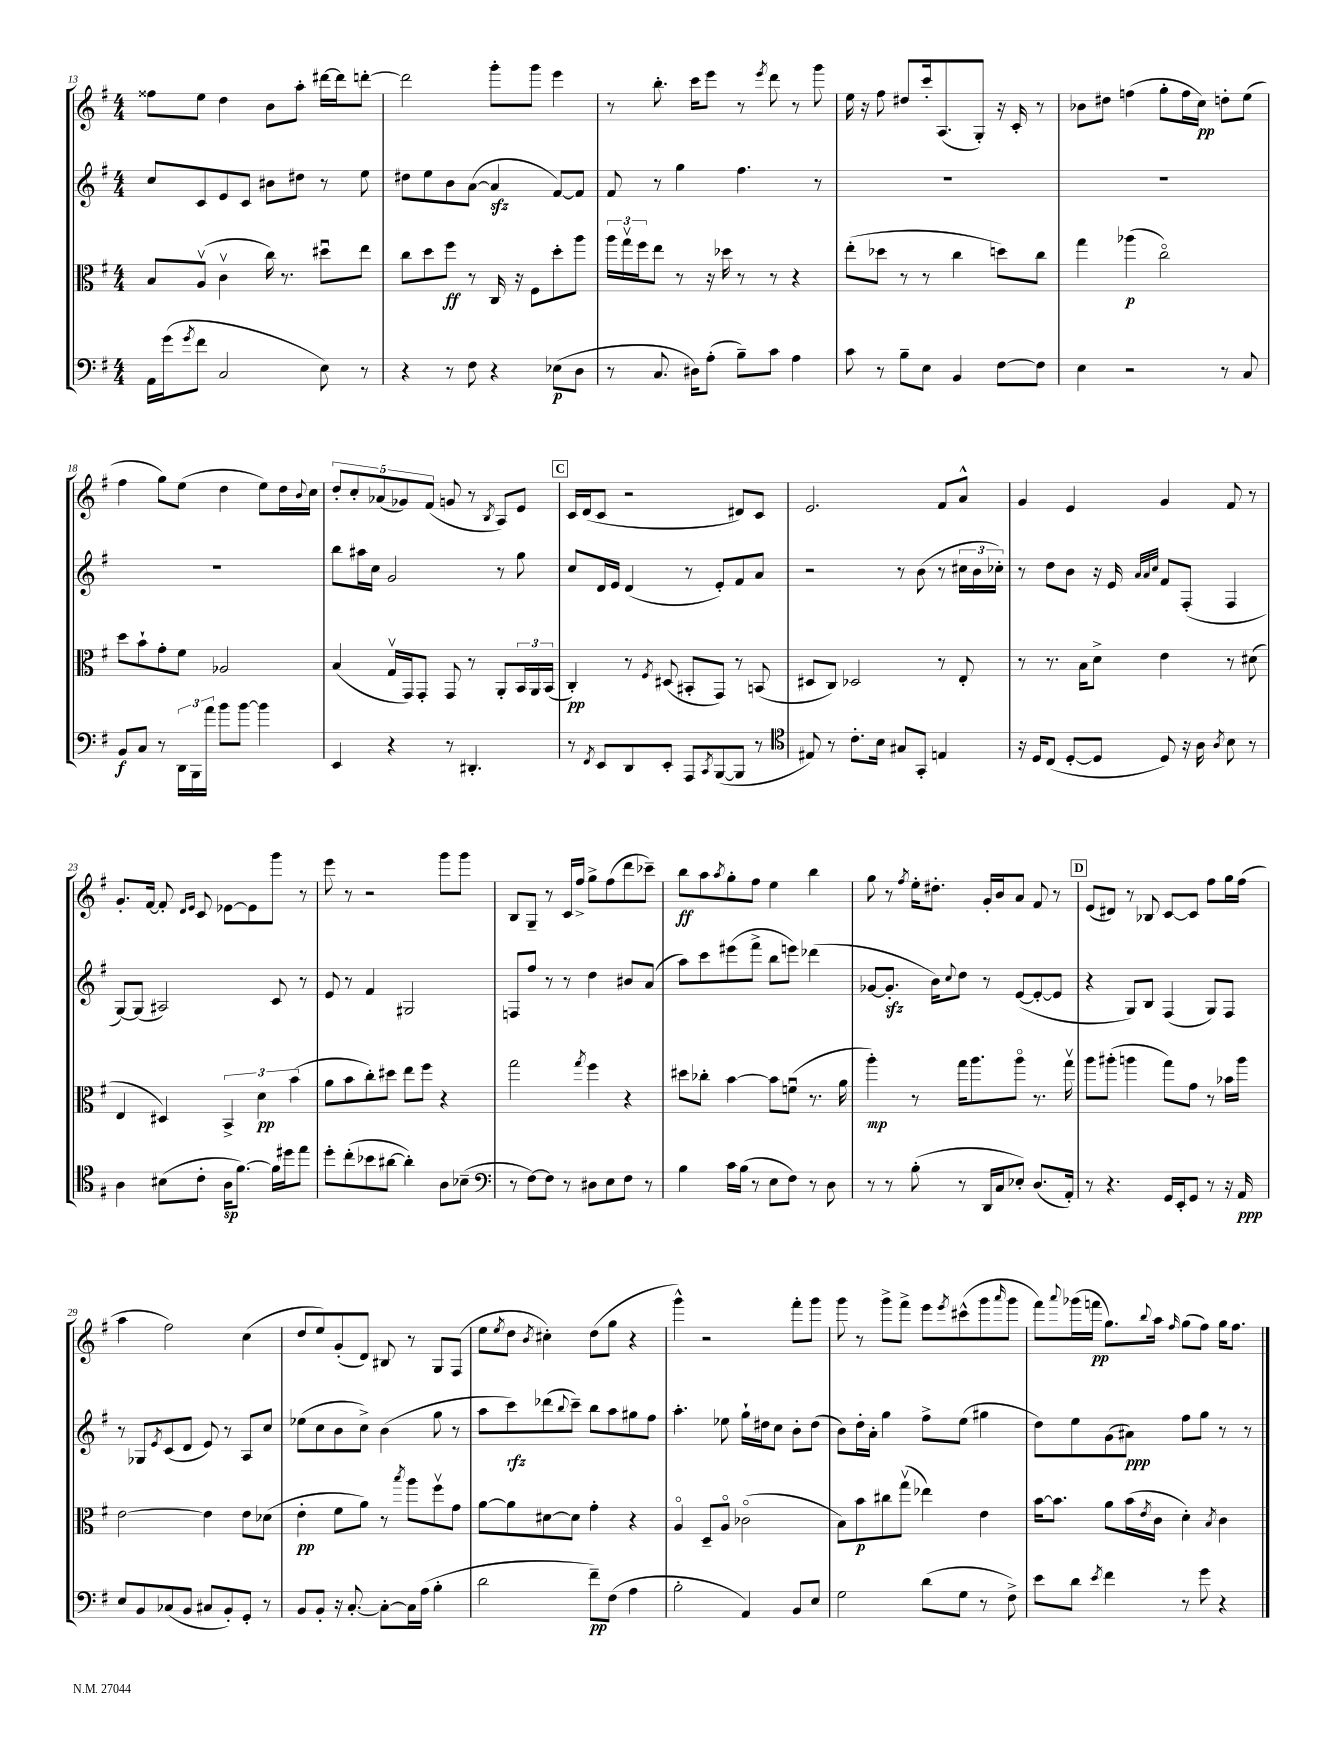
<<
\new StaffGroup <<
\new Staff = "s0" {
    \clef treble \key g \major \numericTimeSignature \time 4/4
    fisis''8 e''8 d''4 b'8 a''8-. dis'''16~ dis'''16 d'''8~-. |
    d'''2 g'''8-. g'''8 e'''4 |
    r8 b''8.-. c'''16 e'''8 r8 \acciaccatura { e'''8 } d'''8 r8 g'''8 |
    e''16 r16 fis''8 dis''8 c'''16-. a8.( g8-.) r16 c'16-. r8 |
    bes'8 dis''8 f''4( g''8-. f''16 c''16\pp) d''8-. e''8( |
    fis''4 g''8) e''8( d''4 e''8) d''16 \appoggiatura { b'8 } c''16 |
    \tuplet 5/4 { d''8-. c''8-. aes'8( ges'8) fis'8( } g'8 r8 \acciaccatura { b8 } a8) e'8 |
    \mark \markup { \box "C" } c'16 d'16( c'8 r2 dis'8) c'8 |
    e'2. fis'8 a'8-^ |
    g'4 e'4 g'4 fis'8 r8 |
    g'8.-. fis'16~ fis'8-. \grace { d'16 e'16 } c'8 ees'8~ ees'8 g'''8 r8 |
    e'''8 r8 r2 g'''8 g'''8 |
    b8 g8-- r8 c'16 fis''16-> g''8-> fis''8( d'''8 ces'''8--) |
    b''8\ff a''8 \acciaccatura { a''8 } g''8-. fis''8 e''4 b''4 |
    g''8 r8 \acciaccatura { fis''8 } e''16-. dis''8.-. g'16-. b'16 a'8 fis'8 r8 |
    \mark \markup { \box "D" } e'8( dis'8) r8 bes8 c'8~ c'8 fis''8 g''16 fis''16( |
    a''4 fis''2) c''4( |
    d''8 e''8) g'8-.( d'8) bis8 r8 g8 fis8( |
    e''8 \acciaccatura { e''8 } d''8 \acciaccatura { b'8 } cis''4-.) d''8( g''8 r4 |
    g'''4-^) r2 fis'''8-. g'''8 |
    g'''8 r8 g'''8-> fis'''8-> e'''8 \acciaccatura { e'''8 } cis'''8-^( g'''8 \grace { a'''16 } g'''8 |
    fis'''8) \appoggiatura { a'''8 } ges'''16( f'''16\pp g''8.) \appoggiatura { b''8 } a''16 \grace { fis''16 } g''8( fis''8) g''16 fis''8. \bar "|." |
}
\new Staff = "s1" {
    \clef treble \key g \major \numericTimeSignature \time 4/4
    c''8 c'8 e'8 c'8 bis'8 dis''8 r8 e''8 |
    dis''8 e''8 b'8 a'8~( a'4\sfz fis'8~) fis'8 |
    fis'8 r8 g''4 fis''4. r8 |
    R1 |
    R1 |
    R1 |
    b''8 ais''16 c''16 g'2 r8 g''8 |
    \mark \markup { \box "C" } c''8 d'16 e'16 d'4( r8 e'8-.) fis'8 a'8 |
    r2 r8 b'8( r8 \tuplet 3/2 { cis''16 b'16 ces''16-.) } |
    r8 d''8 b'8 r16 e'16 \grace { a'32 a'32 c''32 } fis'8 fis8-.( fis4 |
    g8~) g8( ais2) c'8 r8 |
    e'8 r8 fis'4 gis2 |
    f8 fis''8 r8 r8 d''4 bis'8 a'8( |
    a''8) c'''8 eis'''8( fis'''8-> b''8 e'''8) des'''4( |
    ges'8~ ges'8.-.\sfz b'16) \appoggiatura { c''8 } d''8 r8 e'8~( e'8~-. e'8 |
    \mark \markup { \box "D" } r4 g8) b8 fis4( g8) fis8 |
    r8 ges8 \acciaccatura { e'8 } c'8( d'8 e'8) r8 a8 c''8 |
    ees''8( c''8 b'8 c''8->) b'4( g''8 r8 |
    a''8 c'''8\rfz) des'''8( \appoggiatura { b''8 } c'''8--) b''8 a''8 gis''8 fis''8 |
    a''4.-. ees''8 g''16-! dis''16 c''8 b'8-. dis''8( |
    b'8) d''16-. a'16-. g''4 fis''8-> e''8( gis''4 |
    d''8) e''8 g'8( ais'8\ppp) fis''8 g''8 r8 r8 \bar "|." |
}
\new Staff = "s2" {
    \clef alto \key g \major \numericTimeSignature \time 4/4
    b8 a8\upbow( c'4\upbow c''16) r8. dis''8\downbow e''8 |
    c''8 d''8 fis''8\ff r8 c16 r16 fis8 d''8-. a''8 |
    \tuplet 3/2 { a''16 g''16\upbow fis''16 } e''8 r8 r16 des''16 r8 r8 r4 |
    e''8-.( des''8 r8 r8 c''4 d''8) c''8 |
    g''4 aes''4\p( c''2\flageolet) |
    d''8 b'8-! g'8-. fis'8 aes2 |
    b4( g16\upbow g,16) g,8-. g,8 r8 a,8-. \tuplet 3/2 { b,16 a,16 b,16( } |
    \mark \markup { \box "C" } c4-.\pp) r8 \acciaccatura { fis8 } dis8( bis,8-. g,8) r8 b,8( |
    dis8 c8) des2 r8 e8-. |
    r8 r8. b16 d'8-> e'4 r8 dis'8( |
    e4 dis4) \tuplet 3/2 { b,4-> d'4\pp b'4( } |
    a'8 b'8 c''8-.) dis''8 e''8 fis''8 r4 |
    g''2 \acciaccatura { g''8 } fis''4 r4 |
    dis''8 ces''8-. b'4~ b'8 f'8\downbow( r8. a'16 |
    a''4-.\mp) r8 g''16 a''8. a''8\flageolet r8. g''16\upbow |
    \mark \markup { \box "D" } a''8 ais''8-.( a''4 g''8) g'8 r8 bes'16 a''16 |
    e'2~ e'4 e'8 des'8( |
    e'4-.\pp fis'8 a'8) r8 \acciaccatura { b''8 } a''8 fis''8\upbow g'8 |
    a'8~ a'8 dis'8~ dis'8 g'4-. r4 |
    a4\flageolet d8-- a8\flageolet ces'2\flageolet( |
    b8) b'8\p cis''8 g''8\upbow( ees''4) e'4 |
    b'16~ b'8. a'8 b'16( \acciaccatura { e'8 } c'16 d'4-.) \acciaccatura { b8 } c'4 \bar "|." |
}
\new Staff = "s3" {
    \clef bass \key g \major \numericTimeSignature \time 4/4
    a,16 g'16( \acciaccatura { g'8 } fis'8 c2 e8) r8 |
    r4 r8 fis8 r4 ees8\p( d8 |
    r8 c8. dis16) a8-.( b8--) c'8 a4 |
    c'8 r8 b8-- e8 b,4 fis8~ fis8 |
    e4 r2 r8 c8 |
    b,8\f c8 r8 \tuplet 3/2 { d,16 b,,16 a'16 } b'8 b'8~ b'4 |
    e,4 r4 r8 dis,4.-. |
    \mark \markup { \box "C" } r8 \acciaccatura { fis,8 } e,8 d,8 e,8-. a,,8 \acciaccatura { c,8 } b,,8~( b,,8 r8 |
    \clef tenor eis8) r8 c'8.-. b16 gis8 g,8-. e4 |
    r16 d16 c8( d8~-. d8 d8) r16 a16 \acciaccatura { a8 } b8 r8 |
    a4 bis8( c'8-. a16\sp fis'8.~) fis'16 dis''16 e''8 |
    d''8-. c''8-.( bes'8 ais'8~ ais'4-.) a8 bes8--( |
    \clef bass r8 fis8~) fis8 r8 dis8 e8 fis8 r8 |
    b4 c'16 b16( r8 e8 fis8) r8 d8 |
    r8 r8 b8-.( r8 d,16 c16 ees8-.) d8.( a,16-.) |
    \mark \markup { \box "D" } r8 r4. g,16 e,16-. g,8 r8 r16 a,16\ppp |
    e8 b,8 ces8( b,8 cis8 b,8-.) g,8-. r8 |
    b,8 b,8-. r16 c8.~-. c8~-. c16 a16( b4-. |
    d'2 fis'8--\pp) fis8( a4 |
    b2-. a,4) b,8 e8 |
    g2 d'8( g8 r8 fis8->) |
    e'8 d'8 \acciaccatura { e'8 } fis'4 r8 g'8 r4 \bar "|." |
}
>>
>>
\layout { \context { \Score currentBarNumber = #13 } }
